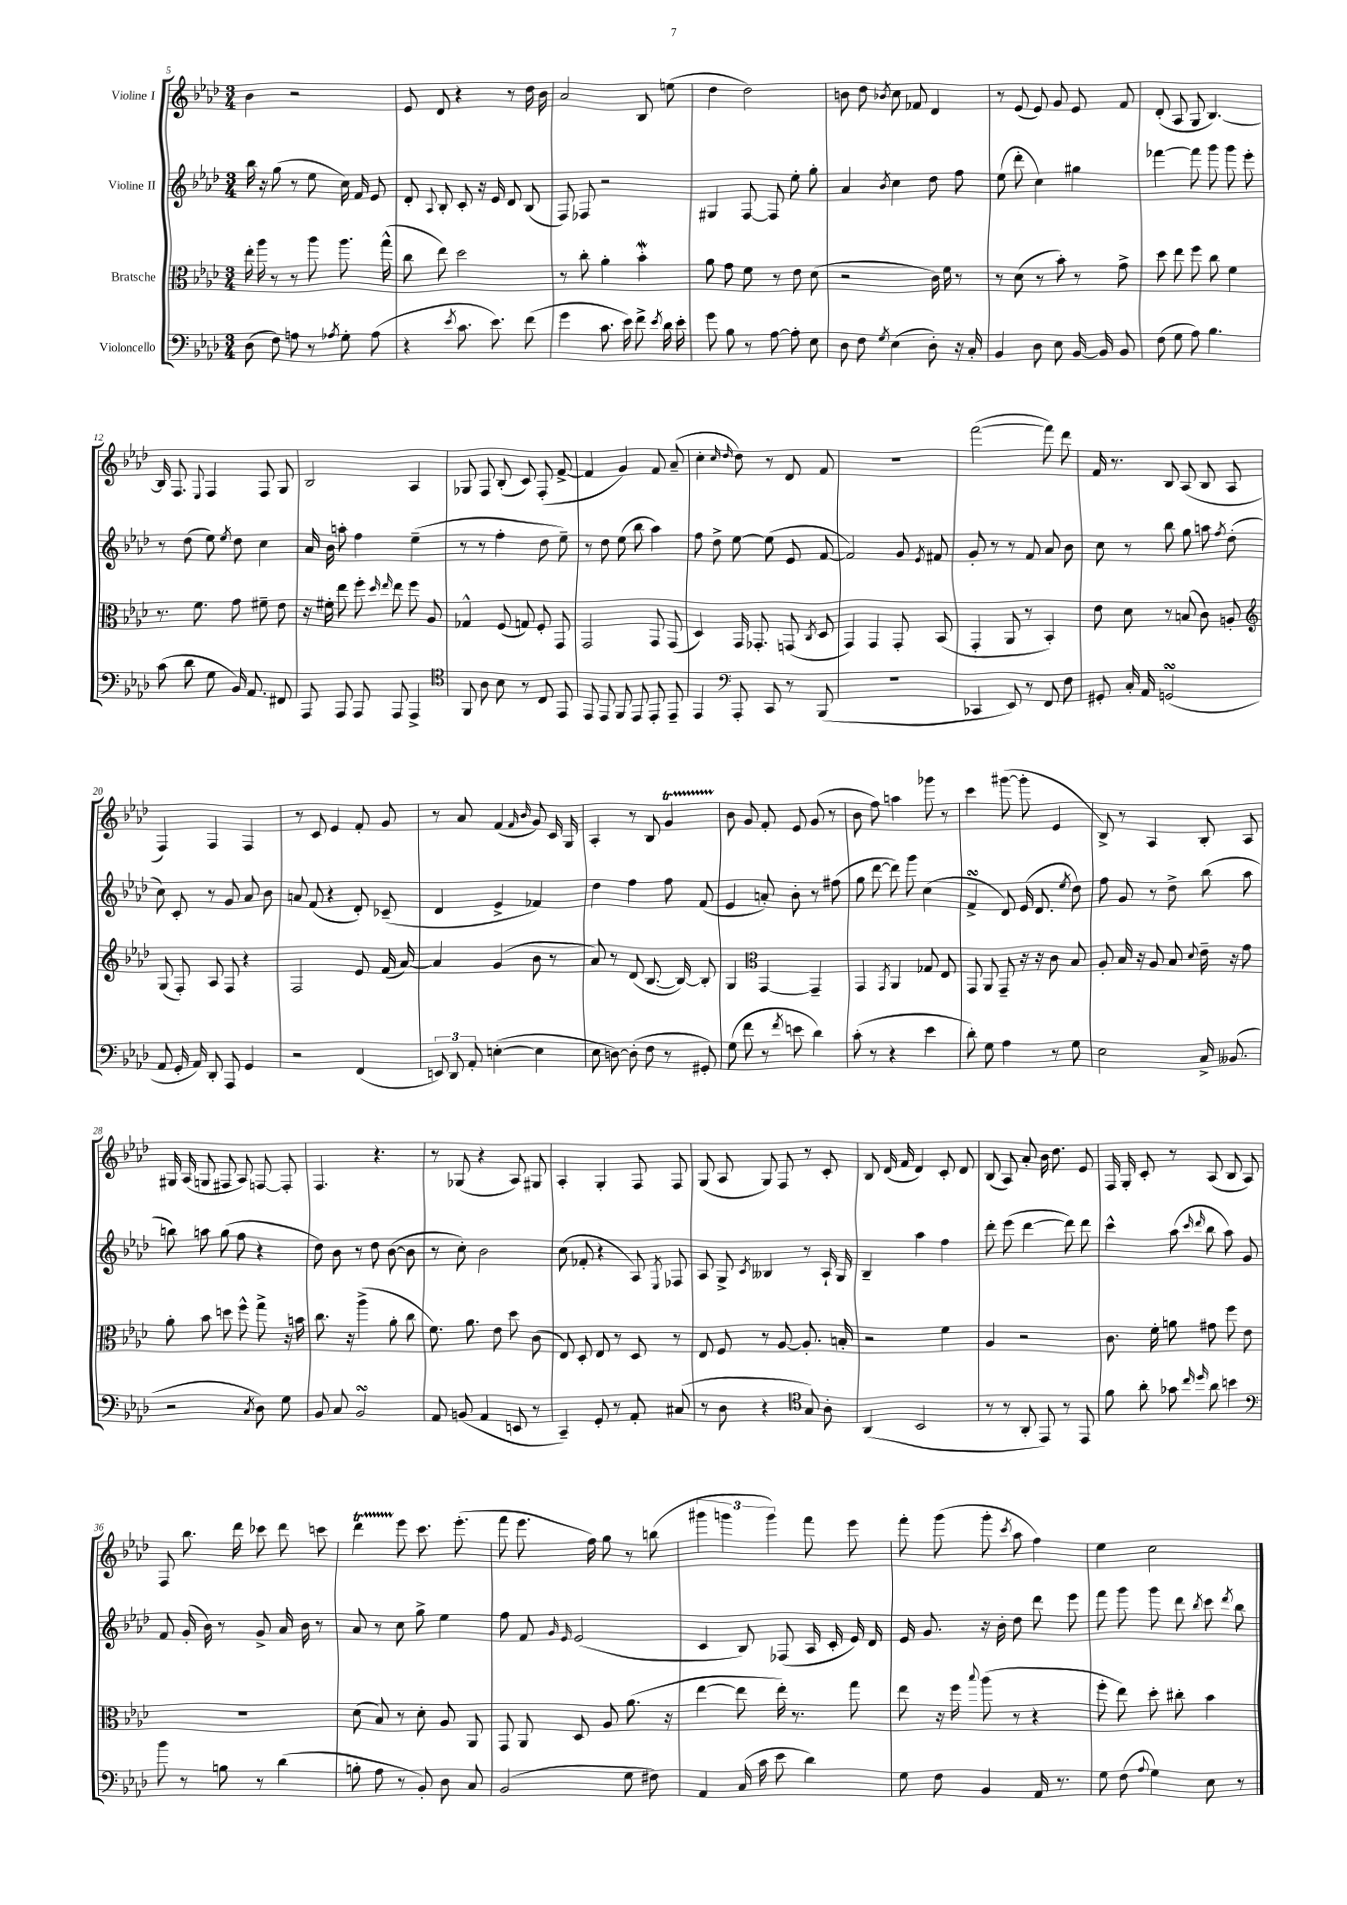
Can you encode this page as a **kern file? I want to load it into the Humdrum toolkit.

**kern	**kern	**kern	**kern
*staff4	*staff3	*staff2	*staff1
*clefF4	*clefC3	*clefG2	*clefG2
*k[b-e-a-d-]	*k[b-e-a-d-]	*k[b-e-a-d-]	*k[b-e-a-d-]
*M3/4	*M3/4	*M3/4	*M3/4
(8D-	16ee-'	16bb-	4b-
.	16aa-	16r	.
8F)	8r	(8gg	.
8A	8r	8r	2r
8r	8aa-	8ee-	.
8qA-	.	.	.
8G'	8.aa-	16cc)	.
.	.	16f	.
(8A-	.	8e-	.
.	(16gg^^	.	.
=	=	=	=
4r	8cc	8d-'	8e-
.	.	8qqA-	.
.	8ee-)	8B-'	8d-
8qe-	.	.	.
8.c	2dd-	8c'	4r
.	.	16r	.
8.e-)	.	16e-	.
.	.	8d-	8r
(8f	.	(8B-	16dd-
.	.	.	16b-
=	=	=	=
4g	8r	8F)	2a-
.	8cc'	8F-	.
8.c	4a-'	2r	.
16e-)	.	.	.
8f^	4b-'	.	8B-
8qe-	.	.	.
16d-	.	.	(8ee
16e-'	.	.	.
=	=	=	=
8g	8a-	4G#	4dd-
8B-	8g	.	.
8r	8f	[8F	2dd-)
[8A-	8r	8F]	.
8A-']	8e-	8ee-'	.
8E-	(8d-	8gg'	.
=	=	=	=
8D-	2r	4a-	8b
8F	.	.	8dd-
8qG	.	8qb-	8qb-
(4E-	.	4cc	8cc
.	.	.	8f-
8D-')	16c)	8dd-	4d-
.	16f	.	.
16r	8r	8ff	.
16C'	.	.	.
=	=	=	=
4BB-	8r	(8ee-	8r
.	(8d-	8ddd-'	(8e-
8D-	8r	4cc)	8e-)
8E-	8b-')	.	8g
[16BB-	8r	4gg#	8e-
16BB-]	.	.	.
8BB-	8g^	.	8f
=	=	=	=
(8F	8dd-	[4fff-	(8d-'
8G	8ee-	.	8A-
8A-)	8ff	8fff-]	8G
4.B-	8cc	8ggg	[4.B-)
.	4f	8ggg	.
.	.	8eee-'	.
=	=	=	=
(8c	8.r	8r	16B-]
.	.	.	8.F
8d-	.	(8dd-	.
.	8.f	.	.
.	.	.	8qqE-
8G	.	8ee-)	4F
.	.	8qee-	.
16BB-)	8g	8dd-	.
8.AA-	.	.	.
.	8f#~	4cc	8F
8FF#	8e-	.	8G
=	=	=	=
8AAA-	16r	16a-	2B-
.	16f#'	16b-	.
8AAA-	8ee-	8aa'	.
8AAA-	8ff'	4ff	.
.	16qqdd-	.	.
.	16qqee-	.	.
8AAA-	8ee-	.	.
4AAA-^	8ff	(4ee-~	4A-
.	8A-	.	.
=	=	=	=
*clefC4	*	*	*
8FF	4G-^^	8r	8G-
8A-	.	8r	8F
8B-	(8F	4ff'	(8B-'
8r	8G)	.	8c)
8C	8F'	8dd-	(8F'
8EE-	8GG	8ee-~)	[8f^
=	=	=	=
8EE-	2GG	8r	4f]
8EE-	.	8dd-	.
8FF	.	(8ee-	4g)
8EE-	.	8bb-	.
8EE-'	8GG	4aa-)	8f
8EE-~	(8GG	.	(8a-~
=	=	=	=
4EE-	4D-)	8ff	4cc'
.	.	8dd-^	.
*clefF4	*	*	*
.	.	.	16qqcc
.	.	.	16qqdd-
8AAA-'	16GG	[8ee-	8dd-)
.	8.GG-'	.	.
8CC	.	(8ee-]	8r
8r	(8GG	8e-	8d-
.	8qC	.	.
(8BBB-	8D-	[8f	8f
=	=	=	=
2.r	4GG)	2f])	2.r
.	4GG	.	.
.	8GG'	8g	.
.	.	8qe-	.
.	(8BB-	8f#	.
=	=	=	=
4CC-	4GG'	8g'	([2fff
.	.	8r	.
8EE-)	8AA-	8r	.
8r	8r	8f	.
8FF	4BB-')	8a-	8fff])
8F	.	8b-	8ddd-
=	=	=	=
8GG#'	8e-	8cc	16f
.	.	.	8.r
16C'	8d-	8r	.
16AA-	.	.	.
(2GG	8r	8bb-	8B-
.	(8B	8gg	(8A-
.	8c)	8aa	8B-
.	.	8qff	.
.	8A'	(8dd-'	8A-
=	=	=	=
*	*clefG2	*	*
8AA-	(8G	8cc)	4F)
16GG'	8F')	8c'	.
16AA-)	.	.	.
8DD-'	8A-	8r	4F
8AAA-	8F	8g	.
4GG	4r	8a-	4F
.	.	8b-	.
=	=	=	=
2r	2F	8a	8r
.	.	(8f	8c
.	.	4r	4e-
(4FF	8e-	8d-')	8f'
.	(16f	(8c-~	8g
.	[16a-)	.	.
=	=	=	=
12EE)	4a-]	4d-	8r
12DD-	.	.	.
.	.	.	8a-
12AA-'	.	.	.
([4E'	(4g	4e-^	(4f
.	.	.	16qqf
.	.	.	16qqb-
4E]	8b-	4f-)	8g)
.	8r	.	16c
.	.	.	16G
=	=	=	=
8E-	8a-)	4dd-	4A-'
[8D)	8r	.	.
(8D']	(8d-	4ff	8r
8F	[8.B-	.	8B-
8r	.	8ff	4g
.	16B-_)	.	.
8GG#')	8B-']	(8f	.
=	=	=	=
(8G	4G	4e-	8b-
8f	.	.	8g
*	*clefC3	*	*
8r	[4GG	8a')	8f'
8qf	.	.	.
8e	.	8b-'	8e-
4d-)	4GG~]	8r	(8g
.	.	(8ff#	8r
=	=	=	=
(8c'	4GG	8gg	8b-
8r	.	[8ddd-	8ff)
.	8qGG	.	.
4r	4AA-	8ddd-])	4aa
.	.	8ggg	.
4e-	8G-	(4cc	8ggg-
.	8E-	.	8r
=	=	=	=
8d-')	8GG	4f^	4ccc
8G	8AA-	.	.
4A-	8GG~	8d-)	([8ggg#
.	16r	(16e-	8ggg#']
.	16r	8.d-	.
8r	8c	.	4e-
.	.	8qee-	.
8G	8B-	8dd-)	.
=	=	=	=
2E-	8A-'	8ff	8B-^)
.	16B-	8g	8r
.	16r	.	.
.	8A-	8r	4A-
.	8B-	8dd-^	.
.	8qqd-	.	.
16C^	16e-~	(8bb-	8B-'
(8.BB--	16r	.	.
.	8g	8aa-	8A-
=	=	=	=
2r	8a-'	8bb)	16G#
.	.	.	(16A-
.	8b-	8aa	8G
.	8dd	(8gg	8F#
.	8ff^^	8ff	8A-)
8qC	.	.	.
8D-)	8gg^	4r	[8F
8G	16r	.	8F']
.	16b	.	.
=	=	=	=
8BB-	8.cc	8dd-)	4.F
8C	.	8b-	.
.	16r	.	.
2BB-	(4aa-^	8r	.
.	.	8dd-	4.r
.	8a-'	([8b-	.
.	8cc	8b-]	.
=	=	=	=
8AA-	8.f)	8r	8r
(8BB	.	8cc')	(8G-
.	8.a-	.	.
4AA-	.	2b-	4r
.	8e-	.	.
8EE	8dd-	.	8A-)
8r	(8c	.	8G#
=	=	=	=
4CC~)	8E-)	(8cc	4A-'
.	8D-'	8f-'	.
8GG'	8E-	4r	4G'
8r	8r	.	.
8AA-'	8D-	8A-)	8F
.	.	8qE-	.
(8C#	8r	8F-	8F
=	=	=	=
8r	8E-	8A-	(8G
8D-	8F	8G^	8A-
.	.	8qc	.
4r	8r	4B--	8G)
.	[8A-	.	8F
*clefC4	*	*	*
8G)	8.A-']	8r	8r
8A-'	.	16A-`	8c'
.	16B'	16G	.
=	=	=	=
(4AA-	2r	4B-~	8B-
.	.	.	(16d-
.	.	.	16f
2BB-	.	4aa-	4d-)
.	4f	4ff	8c'
.	.	.	8d-
=	=	=	=
8r	4A-	8ddd-'	(8B-
8r	.	(8eee-	8A-)
8AA-'	2r	[4ddd-	8a-'
8EE-)	.	.	16b-
.	.	.	8.dd-
8r	.	8ddd-])	.
8EE-	.	8ddd-	8e-
=	=	=	=
8f	8.c	4ccc^^	16F
.	.	.	16G'
8a-'	.	.	8c'
.	16f'	.	.
8g-	8a	(8aa-	8r
16qqcc	.	16qqccc	.
16qqdd-	.	16qqddd-	.
8a-	8g#	8bb-	(8A-
4b	8ff	8aa-)	8B-
.	8e-	8g	8A-)
=	=	=	=
*clefF4	*	*	*
8b-	2.r	8f	8F
8r	.	(16g'	8.bb-
.	.	16b-)	.
8B	.	8r	.
.	.	.	16ddd-
8r	.	8g^	8ccc-
(4d-	.	16a-	8ddd-
.	.	16b-	.
.	.	8r	8ccc
=	=	=	=
8B'	(8d-	8a-	4ddd-
8A-	8B-)	8r	.
8r	8r	8cc	8eee-
8BB-')	8d-'	8gg^	8.ccc
8D-	8A-	4ee-	.
.	.	.	(8.eee-'
8C	8AA-	.	.
=	=	=	=
(2BB-	8GG	8ff	8fff
.	8AA-	8f	8.eee-
.	.	16qqg	.
.	.	16qqe-	.
.	8D-	(2e-	.
.	.	.	16ff)
.	8A-	.	8gg
8G	(8.a-	.	8r
8F#)	.	.	(8bb
.	16r	.	.
=	=	=	=
4AA-	[4ee-	4c	6ggg#
.	.	.	6ggg
(16C	8ee-]	8B-)	.
16c	.	.	.
.	.	.	6ggg)
8e-	16ee-')	(8F-	.
.	8.r	.	.
4d-)	.	16A-	8fff
.	.	16c'	.
.	8gg	16e-)	8eee-
.	.	16d-	.
=	=	=	=
8G	8ee-	16e-	8fff'
.	.	8.g	.
8F	16r	.	(8ggg
.	16ff	.	.
.	8qqbb-	.	.
4BB-	(8aa-	16r	8ggg'
.	.	16b-'	.
.	.	.	8qccc
.	8r	8dd-	8aa-
16AA-	4r	8ddd-	4ff)
8.r	.	.	.
.	.	8eee-	.
=	=	=	=
8G	8ff'	8fff	4ee-
(8F	8ee-)	8ggg	.
8qqA-	.	.	.
4G)	8dd-'	8ggg	2cc
.	8cc#'	8ddd-	.
.	.	8qbb-	.
8E-	4b-	8ccc	.
.	.	8qddd-	.
8r	.	8bb-	.
==	==	==	==
*-	*-	*-	*-
